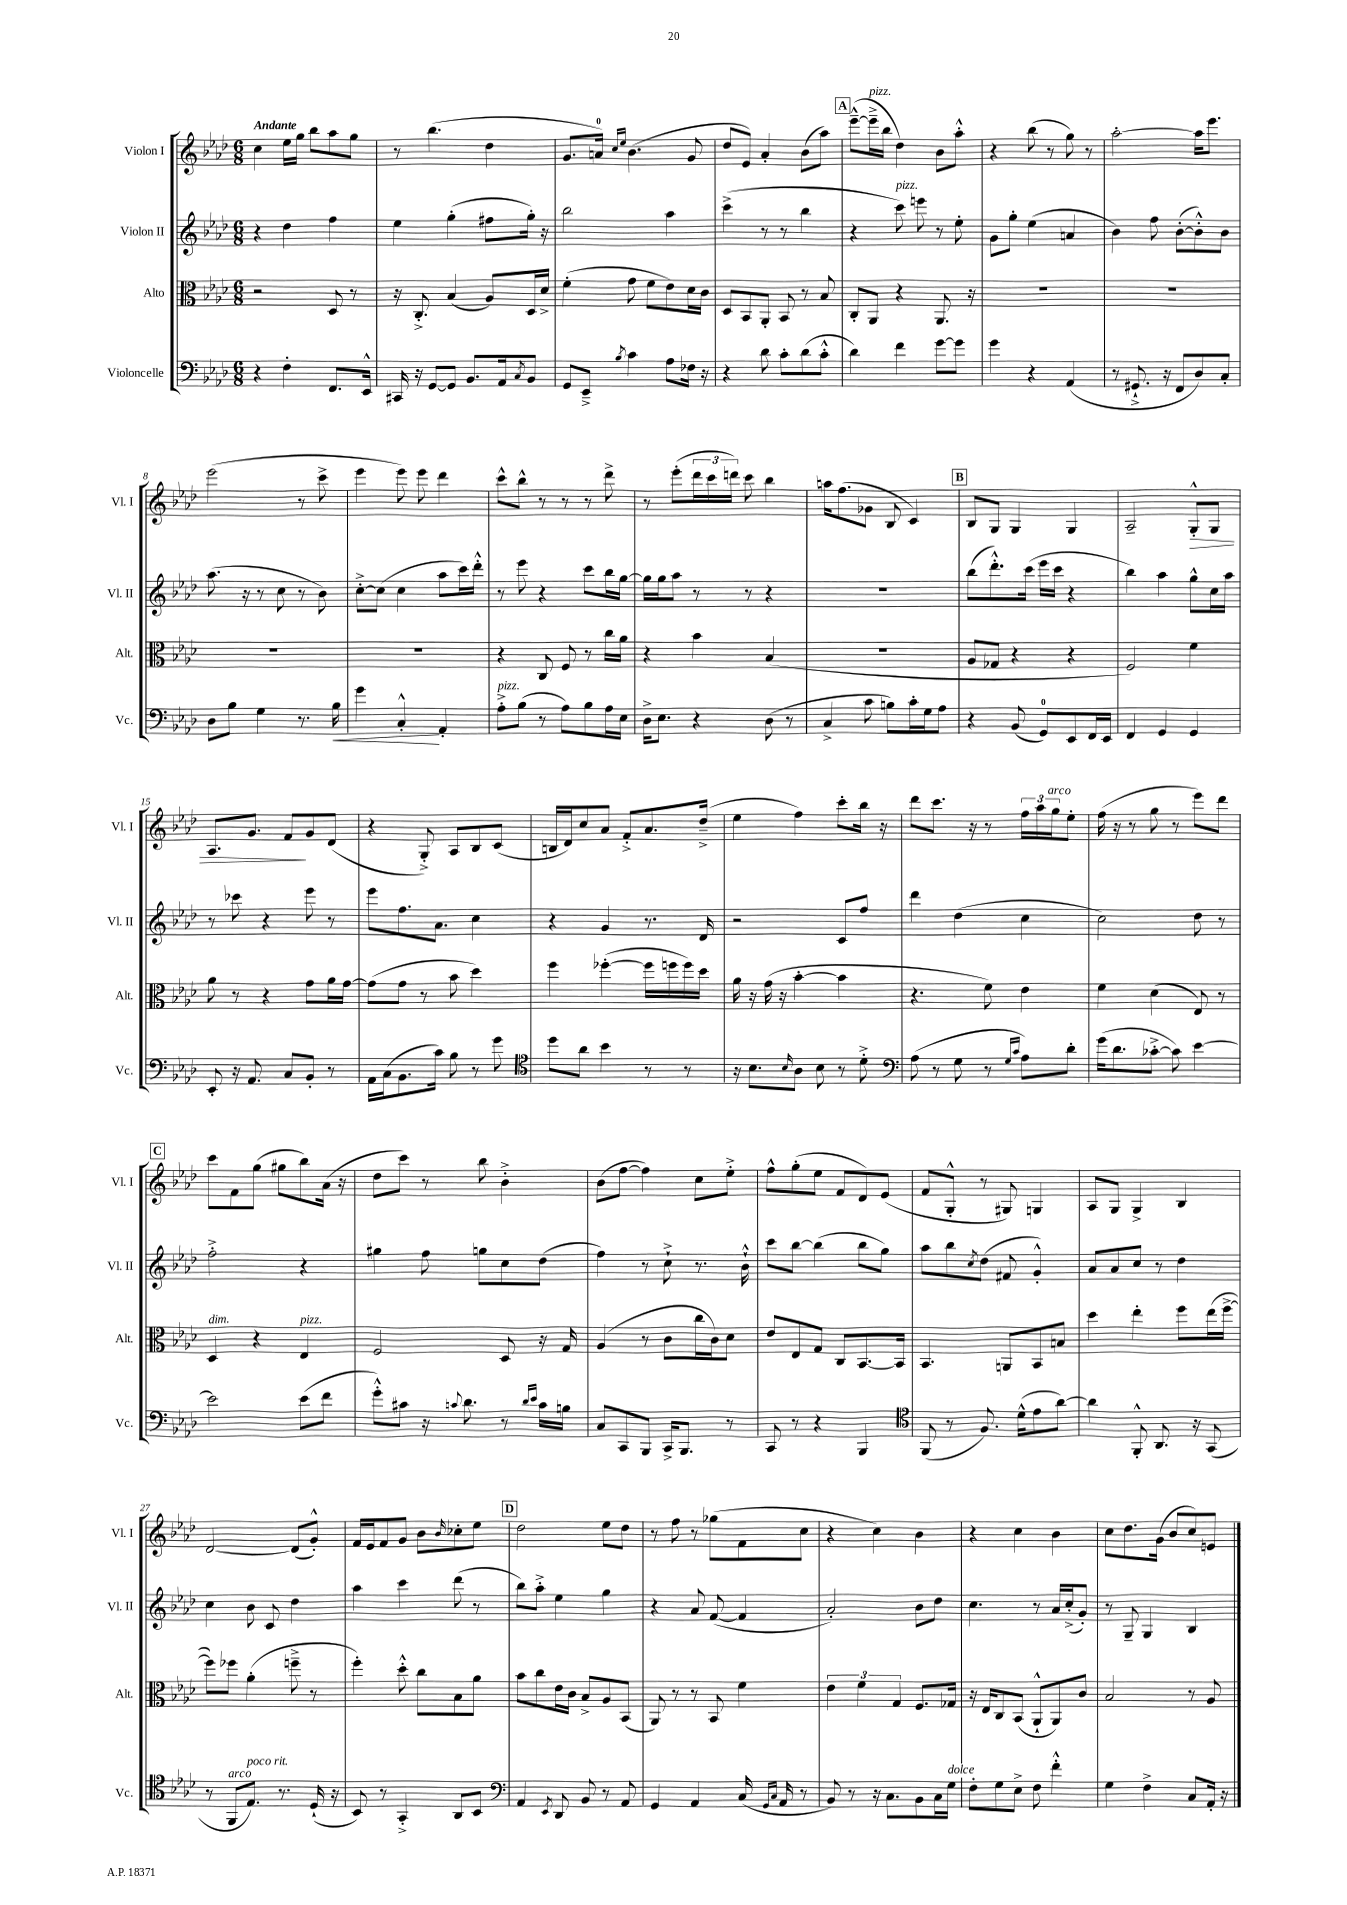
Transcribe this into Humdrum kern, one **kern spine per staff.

**kern	**kern	**kern	**kern
*staff4	*staff3	*staff2	*staff1
*clefF4	*clefC3	*clefG2	*clefG2
*k[b-e-a-d-]	*k[b-e-a-d-]	*k[b-e-a-d-]	*k[b-e-a-d-]
*M6/8	*M6/8	*M6/8	*M6/8
4r	2r	4r	4cc
4F'	.	4dd-	16ee-
.	.	.	16gg
.	.	.	8bb-
8.FF	8D-	4ff	8aa-
.	8r	.	8gg
16EE-^^	.	.	.
=	=	=	=
16CC#	16r	4ee-	8r
16r	8.C'^	.	.
[8GG	.	.	(4.bb-
8GG]	(4B-	(4gg'	.
8.BB-	.	.	.
.	8A-)	8ff#	4dd-
16AA-	.	.	.
8qC	.	.	.
8BB-	16D-	16gg')	.
.	16d-^	16r	.
=	=	=	=
8GG	(4f'	2bb-	8.g
8EE-~^	.	.	.
.	.	.	16a)
.	.	.	16qqcc
8qB-	.	.	16qqee-
4c	8g	.	(4.b-
.	8f	.	.
8A-	8e-)	4aa-	.
16F-	16d-	.	8g
16r	16c	.	.
=	=	=	=
4r	8D-	(4ccc^	8dd-
.	8BB-	.	8e-)
8d-	8AA-'	8r	4a-'
8c'	8BB-	8r	.
(8d-	8r	4bb-	(8b-
8c'^^	8B-	.	8aa-)
=	=	=	=
4d-)	8C'	4r	([8eee-~^^
.	8AA-	.	16eee-~^]
.	.	.	16bb-
4f	4r	8ccc)	4dd-)
.	.	8eee	.
[8g	8.AA-	8r	8b-
8g]	.	8ee-'	8aa-'^^
.	16r	.	.
=	=	=	=
4g	2.r	8g	4r
.	.	8gg'	.
4r	.	(4ee-	(8bb-
.	.	.	8r
(4AA-	.	4a	8gg)
.	.	.	8r
=	=	=	=
8r	2.r	4b-)	[2aa-'
8.GG#`^	.	.	.
.	.	8ff	.
16r	.	.	.
8FF	.	([8b-'	.
8D-)	.	8b-'^^])	16aa-]
.	.	.	8.eee-
8C'	.	8b-	.
=	=	=	=
8D-	2.r	(8.aa-	(2eee-
8B-	.	.	.
.	.	16r	.
4G	.	8r	.
.	.	8cc	.
8.r	.	8r	8r
.	.	8b-)	8ccc^
16B-	.	.	.
=	=	=	=
4g	2.r	[8cc'^	4eee-
.	.	(8cc]	.
4C'^^	.	4cc	8eee-)
.	.	.	8eee-
4AA-'	.	8aa-	4ddd-
.	.	16ccc)	.
.	.	16ddd-'^^	.
=	=	=	=
8A-'^	4r	8r	8ccc^^
(8B-	.	8eee-	8bb-^^
8r	8C	4r	8r
8A-)	8F	.	8r
8B-	8r	8ccc	8r
16A-	16cc	16bb-	8ddd-^
16E-	16a-	[16gg	.
=	=	=	=
16D-^	4r	16gg]	8r
8.E-	.	16gg	.
.	.	8aa-	(8eee-'
4r	4b-	8r	24ddd-
.	.	.	24ccc
.	.	.	24ddd)
.	.	8r	8ccc
(8D-	(4B-	4r	4bb-
8r	.	.	.
=	=	=	=
4C^	2.r	2.r	16aa
.	.	.	(8.ff
8c	.	.	8g-
8B)	.	.	8B-
16c'	.	.	4c)
16G	.	.	.
8A-	.	.	.
=	=	=	=
4r	8A-	(8bb-	8B-
.	8G-	8.ddd-'^^)	8G
(8BB-	4r	.	4G
.	.	(16ccc	.
8GG)	.	16eee-	.
.	.	16ccc	.
8EE-	4r	4r	4G
16FF	.	.	.
16EE-	.	.	.
=	=	=	=
4FF	2F)	4bb-)	2A-~
4GG	.	4aa-	.
4GG	4f	8gg^^	8G'^^
.	.	16cc	8G
.	.	16aa-	.
=	=	=	=
8EE-'	8a-	8r	8.A-
16r	8r	8ccc-	.
8.AA-	.	.	8.g
.	4r	4r	.
8C	.	.	8f
8BB-'	8g	8eee-	8g
8r	16a-	8r	(8d-
.	[16g	.	.
=	=	=	=
16AA-	(8g]	8eee-	4r
(16C	.	.	.
8.BB-	8g	8.ff	.
.	8r	.	8G'^)
16c)	.	8.a-	.
8B-	8b-	.	8A-
8r	4dd-)	4cc	8B-
8g	.	.	(8c
=	=	=	=
*clefC4	*	*	*
8dd-	4ff	4r	16B
.	.	.	16d-)
8a-	.	.	8cc
4b-	([4ff-'	4g	8a-
.	.	.	8f'^
8r	16ff-]	8.r	8.a-
.	16ff	.	.
8r	16ff)	.	.
.	16dd-	16d-	(16dd-~^
=	=	=	=
16r	16a-	2r	4ee-
8.B-	16r	.	.
.	(16g	.	.
.	16r	.	.
16qqB-	.	.	.
8A-	[4b-'	.	4ff)
8B-	.	.	.
8r	4b-]	8c	8ccc'
8d-'^	.	8ff	16bb-
.	.	.	16r
=	=	=	=
*clefF4	*	*	*
(8A-	4.r	4ddd-	8ddd-
8r	.	.	8.ccc
8G	.	(4dd-	.
.	.	.	16r
8r	8f)	.	8r
16qqG	.	.	.
16qqc	.	.	.
8A-)	4e-	4cc	24ff
.	.	.	24aa-
.	.	.	24gg
8d-'	.	.	8ee-'
=	=	=	=
(16g	4f	2cc)	(16ff
8.d-	.	.	16r
.	.	.	8r
[8c-'^	(4d-	.	8gg
8c-])	.	.	8r
[4e-	8E-)	8dd-	8eee-)
.	8r	8r	8ddd-
=	=	=	=
2e-]	4D-	2ff'^	8ccc
.	.	.	8f
.	4r	.	(8gg
.	.	.	8gg#
(8e-	4E-	4r	8bb-)
8f	.	.	(16a-
.	.	.	16r
=	=	=	=
8g'^^)	2F	4gg#	8dd-
8c#	.	.	8ccc)
16r	.	8ff	8r
8qqc	.	.	.
8.d-	.	.	.
.	.	8gg	8bb-
8r	8D-	8cc	4b-'^
16qqd-	.	.	.
16qqe-	.	.	.
16c	16r	(8dd-	.
16B	16G	.	.
=	=	=	=
8C	(4A-	4ff)	(8b-
8CC	.	.	[8ff
8BBB-	8r	8r	4ff])
16CC^	8c	8cc`^	.
8.BBB-	.	.	.
.	16cc	8.r	8cc
.	16c)	.	.
8r	8d-	.	8ee-'^
.	.	16b-`^^	.
=	=	=	=
8CC	8e-	8ccc	8ff^^
8r	8E-	[8bb-	(8gg'
4r	8G	(4bb-]	8ee-
.	8C	.	8f
4BBB-	[8.BB-	8bb-	8d-)
.	.	8gg)	(8e-
.	16BB-]	.	.
=	=	=	=
*clefC4	*	*	*
(8FF	4.BB-	8aa-	8f
8r	.	8bb-	8G'^^
.	.	8qcc	.
8.F)	.	(8dd-	8r
.	8AA	8f#	8G#)
(16d-^^	.	.	.
8e-	8BB-	4g'^^)	4G
[8a-)	8B	.	.
=	=	=	=
4a-]	4dd-	8a-	8A-
.	.	8a-	8G
8FF'^^	4ee-'	8cc	4G^
8.AA-	.	8r	.
.	8ff	4dd-	4B-
16r	.	.	.
(8GG	(16ee-	.	.
.	[16ff^	.	.
=	=	=	=
8r	8ff])	4cc	[2d-
8FF	8ff-	.	.
8.E-)	(4a-'	8b-	.
.	.	8c	.
8.r	.	.	.
.	8ff~^	4dd-	(8d-]
(16D-`	8r	.	8g'^^)
16r	.	.	.
=	=	=	=
8BB-)	4ff')	4aa-	16f
.	.	.	16e-
8r	.	.	8f
4GG'^	8dd-'^^	4ccc	8g
.	8cc	.	8b-
.	.	.	16qqb-
8AA-	8B-	(8ddd-	8cc-'
8BB-	8a-	8r	8ee-
=	=	=	=
*clefF4	*	*	*
4AA-	8b-	8bb-)	2dd-
.	8cc	8aa-'^	.
8qEE-	.	.	.
8DD-	16e-	4ee-	.
.	16c	.	.
8BB-	8B-^	.	.
8r	8A-	4gg	8ee-
8AA-	(8BB-	.	8dd-
=	=	=	=
4GG	8AA-)	4r	8r
.	8r	.	8ff
4AA-	8r	8a-	8r
.	8BB-	([8f	(8gg-
(16C	4f	4f]	8f
16qqGG	.	.	.
16qqC	.	.	.
16AA-	.	.	.
8r	.	.	8cc
=	=	=	=
8BB-)	6e-	2a-')	4r
8r	.	.	.
.	6f	.	.
16r	.	.	4cc)
8.C	.	.	.
.	6G	.	.
8BB-	8.F	8b-	4b-
16C	.	8dd-	.
16G	16G-	.	.
=	=	=	=
8F'	16r	4.cc	4r
.	16E-	.	.
8G	8C	.	.
8E-^	(8BB-	.	4cc
8F	8AA-`^^	8r	.
4f'^^	8AA-)	16a-	4b-
.	.	(16cc'^	.
.	8c	8g')	.
=	=	=	=
4G	2B-	8r	8cc
.	.	8G~	8.dd-
4F^	.	4G	.
.	.	.	(16g
.	.	.	8b-
8C	8r	4B-	8cc)
16AA-'	8A-	.	8e
16r	.	.	.
==	==	==	==
*-	*-	*-	*-
